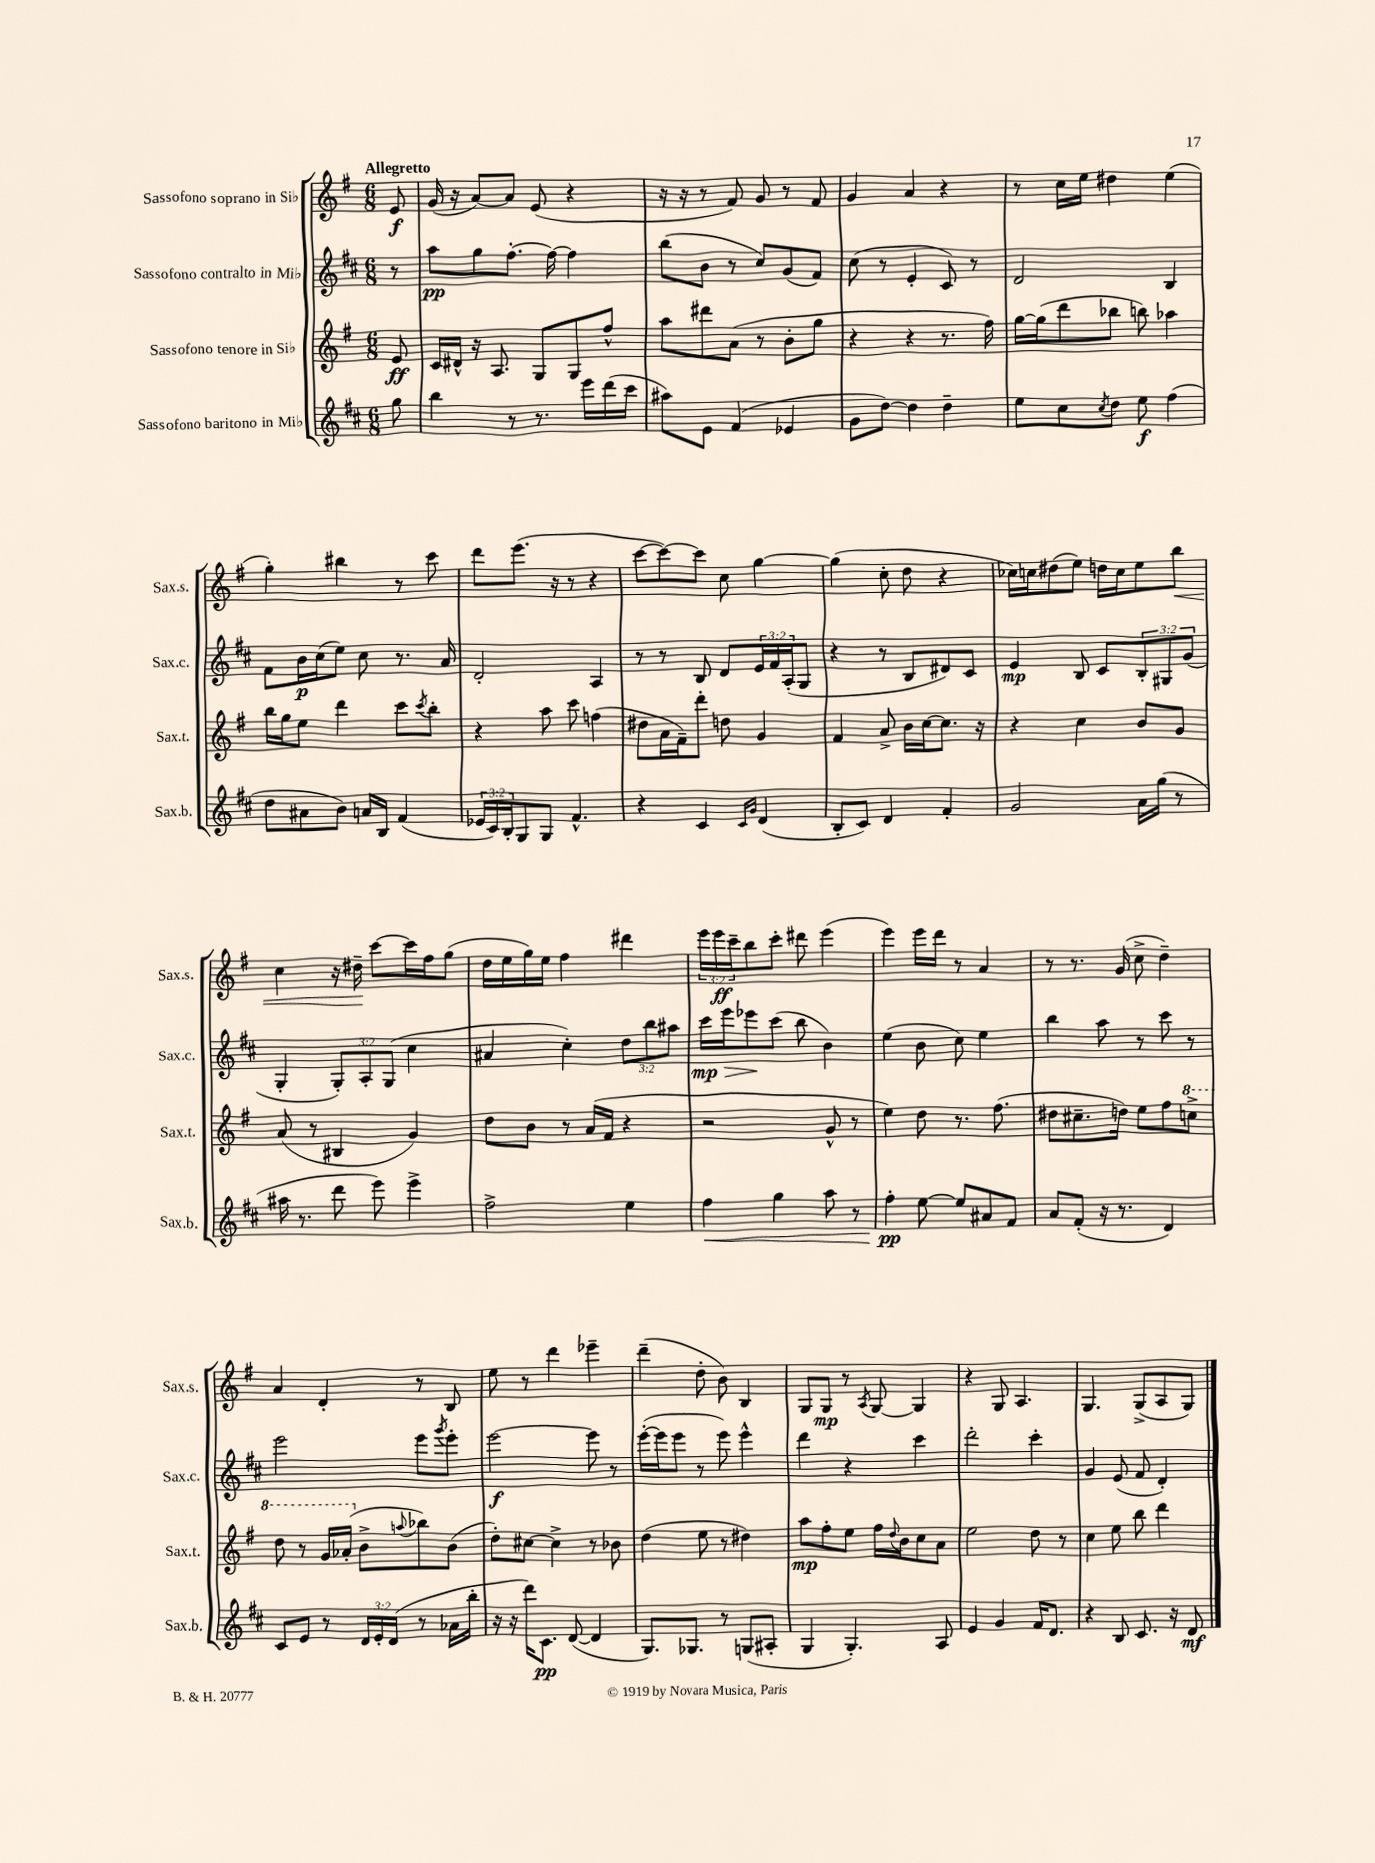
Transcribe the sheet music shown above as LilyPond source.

<<
\new StaffGroup <<
\new Staff = "s0" \with { instrumentName = "Sassofono soprano in Sib" shortInstrumentName = "Sax.s." } {
    \clef treble \key g \major \numericTimeSignature \time 6/8 \override Staff.TupletNumber.text = #tuplet-number::calc-fraction-text \partial 8 \tempo "Allegretto"
    e'8\f |
    g'16( r16 a'8~) a'8 e'8( r4 |
    r16 r16 r8 fis'8) g'8 r8 fis'8 |
    g'4 a'4 r4 |
    r8 c''16 e''16 dis''4 e''4( |
    g''4-.) bis''4 r8 c'''8 |
    d'''8 e'''8.( r16 r8 r4 |
    c'''8~ c'''8~) c'''8 c''8 g''4~ |
    g''4( c''8-. d''8 r4 |
    ces''16) c''16 dis''8( e''8) d''16 c''16 e''8 b''8\< |
    c''4 r16 dis''16--\! c'''8~ c'''16 fis''16 g''8( |
    d''16 e''16 g''16) e''16 fis''4 dis'''4 |
    \tuplet 3/2 { e'''16 e'''16\ff c'''16-- } b''8 c'''8-. dis'''8 e'''4( |
    e'''4) e'''16 d'''16 r8 a'4 |
    r8 r8. g'16( c''8-> d''4--) |
    a'4 d'4-. r8 b8 |
    e''8 r8 d'''4 ees'''4-- |
    d'''4--( d''8-. b'8) b4 |
    g8 g8\mp r8 \acciaccatura { a8 } g8~ g4 |
    r4 g8 a4. |
    g4. g8->( a8 g8) \bar "|." |
}
\new Staff = "s1" \with { instrumentName = "Sassofono contralto in Mib" shortInstrumentName = "Sax.c." } {
    \clef treble \key d \major \numericTimeSignature \time 6/8 \override Staff.TupletNumber.text = #tuplet-number::calc-fraction-text \partial 8
    r8 |
    a''8\pp g''8 fis''8.~-. fis''16~ fis''4 |
    b''8( b'8 r8 cis''8) g'8( fis'8) |
    cis''8( r8 e'4-. cis'8) r8 |
    d'2 b4 |
    fis'8 b'16\p cis''16( e''8) cis''8 r8. a'16 |
    d'2-. a4 |
    r8 r8 b8 d'8 \tuplet 3/2 { e'16 fis'16 a16-.( } g8 |
    r4 r8 b8 dis'8) cis'8 |
    e'4\mp b8 cis'8 \tuplet 3/2 { b8-. gis8 g'8( } |
    g4-. \tuplet 3/2 { g8-.) a8-. g8( } cis''4 |
    ais'4 cis''4-.) \tuplet 3/2 { d''8 b''8 ais''8 } |
    cis'''16\mp\> e'''16 ees'''8\! cis'''8( b''8 b'4) |
    e''4( b'8 cis''8) e''4 |
    b''4 a''8 r8 cis'''8 r8 |
    e'''2 e'''8 \acciaccatura { g'''8 } e'''8-. |
    e'''2~\f e'''8 r8 |
    e'''16~-.( e'''16 e'''8 r8 e'''8) e'''4-^ |
    d'''4 r4 cis'''4 |
    d'''2-. cis'''4-. |
    g'4 e'8( fis'8 d'4-.) \bar "|." |
}
\new Staff = "s2" \with { instrumentName = "Sassofono tenore in Sib" shortInstrumentName = "Sax.t." } {
    \clef treble \key g \major \numericTimeSignature \time 6/8 \partial 8
    e'8\ff |
    c'16 dis'16-^ r16 a8. g8 g8 fis''8-^ |
    a''8 dis'''8 a'8( r8 b'8-. g''8 |
    r4 r4 r8. fis''16) |
    g''16~ g''16( d'''8 bes''8 b''8) aes''4 |
    b''16 g''16 e''8 d'''4 c'''8 \acciaccatura { c'''8 } b''8-. |
    r4 a''8 c'''8 f''4( |
    dis''8 a'16 fis'16--) d'''8-. d''8 g'4 |
    fis'4 a'8-> b'16 c''16~ c''8. r16 |
    r4 c''4 b'8 g'8 |
    a'8( r8 bis4 g'4) |
    d''8 b'8 r8 a'16( fis'16 r4 |
    r2 g'8-^ r8 |
    e''4) d''8 r8. fis''8.( |
    dis''8 cis''8.-- d''16) e''8 fis''8 \ottava #1 c'''!8-> |
    d'''8 r8 g''16 aes''16-.( \ottava #0 b'8-> \appoggiatura { a''8 } bes''8) b'8( |
    d''8-.) cis''8~ cis''4-> r8 bes'8 |
    d''4( e''8 r8 dis''4) |
    a''8\mp fis''8-. e''8 fis''16 \appoggiatura { d''8 } b'16 c''8 a'8 |
    e''2 d''8 r8 |
    c''4 e''8 b''8 d'''4 \bar "|." |
}
\new Staff = "s3" \with { instrumentName = "Sassofono baritono in Mib" shortInstrumentName = "Sax.b." } {
    \clef treble \key d \major \numericTimeSignature \time 6/8 \override Staff.TupletNumber.text = #tuplet-number::calc-fraction-text \partial 8
    g''8 |
    b''4 r8 r8. e'''16 d'''16( cis'''16 |
    ais''8) e'8 fis'4( ees'4 |
    g'8 d''8~) d''4 d''4-- |
    e''8 cis''8 \acciaccatura { cis''8 } d''8 e''8\f fis''4( |
    d''8 ais'8 b'8) a'16 b16 fis'4( |
    \tuplet 3/2 { ees'16 cis'16) b16-. } g8 g8 fis'4.-^ |
    r4 cis'4 \grace { cis'16 g'16 } d'4( |
    b8-. cis'8) d'4 fis'4-. |
    g'2 a'16 g''16( r8 |
    ais''16 r8. d'''8 e'''8) e'''4-> |
    fis''2-> e''4 |
    fis''4\< g''4 a''8 r8 |
    fis''4-.\pp\! e''8~ e''8 ais'8 fis'8 |
    a'8 fis'8-.( r16 r8. d'4) |
    cis'8 e'8 r8 \tuplet 3/2 { d'16 e'16-. d'16( } r8 aes'16 b''16-. |
    r16 r16 d'''16) cis'8.\pp d'8~( d'4 |
    g8.) ges8. r8 g8( ais8-. |
    g4 g4.-.) a8 |
    e'4 g'4 fis'16 d'8. |
    r4 b8 cis'8. r16 d'8\mf \bar "|." |
}
>>
>>
\layout { \context { \Score \remove "Bar_number_engraver" } }
